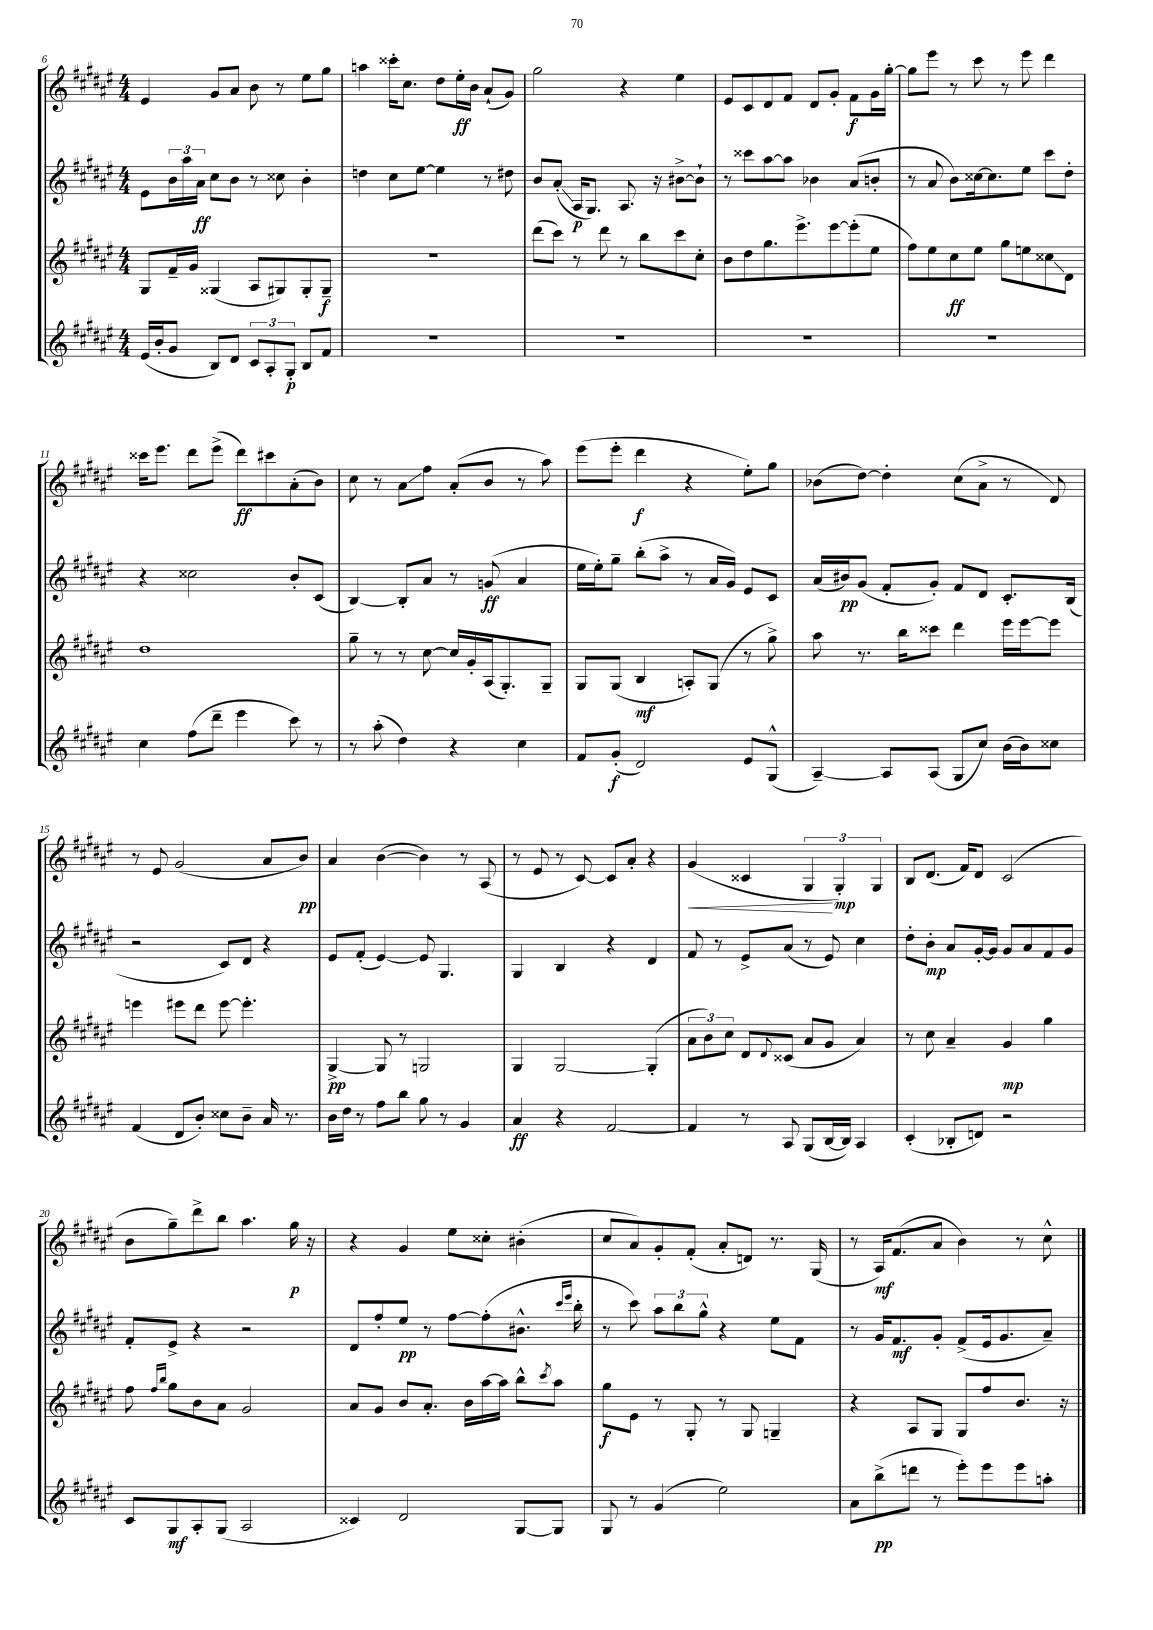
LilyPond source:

<<
\new StaffGroup <<
\new Staff = "s0" {
    \clef treble \key fis \major \numericTimeSignature \time 4/4
    eis'4 gis'8 ais'8 b'8 r8 eis''8 gis''8 |
    a''4 cisis'''16-. cis''8. dis''8 eis''16-.\ff b'16 ais'8-!( gis'8) |
    gis''2 r4 eis''4 |
    eis'8 cis'8 dis'8 fis'8 dis'8 gis'8-. fis'8\f gis'16 gis''16~-. |
    gis''8 eis'''8 r8 cis'''8 r8 eis'''8 dis'''4 |
    cisis'''16 eis'''8. dis'''8 eis'''8->( dis'''8\ff) cis'''8 ais'8-.( b'8) |
    cis''8 r8 ais'8\glissando fis''8 ais'8-.( b'8 r8 ais''8) |
    eis'''8( eis'''8-. dis'''4\f r4 eis''8-.) gis''8 |
    bes'8( dis''8~) dis''4-. cis''8( ais'8-> r8 dis'8) |
    r8 eis'8 gis'2( ais'8 b'8\pp) |
    ais'4 b'4~( b'4) r8 ais8( |
    r8 eis'8 r8 cis'8~) cis'8 ais'8-. r4 |
    gis'4\<( cisis'4 \tuplet 3/2 { gis4\! gis4-.\mp) gis4 } |
    b8 dis'8.( fis'16) dis'8 cis'2( |
    b'8 gis''8--) dis'''8-> b''8 ais''4. gis''16\p r16 |
    r4 gis'4 eis''8 cisis''8-. bis'4-.( |
    cis''8 ais'8) gis'8-. fis'8-.( ais'8-. d'8) r8. gis16( |
    r8 ais16\mf) fis'8.( ais'8 b'4) r8 cis''8-^ \bar "|." |
}
\new Staff = "s1" {
    \clef treble \key fis \major \numericTimeSignature \time 4/4
    eis'8 \tuplet 3/2 { b'16 ais''16 ais'16\ff } cis''8 b'8 r8 cisis''8 b'4-. |
    d''4 cis''8 eis''8~ eis''4 r8 dis''8 |
    b'8 ais'8-.\glissando( ais16\p gis8.) ais8. r16 bis'8~-> bis'8-! |
    r8 cisis'''8 ais''8~ ais''8 bes'4 ais'8( b'8-. |
    r8 ais'8 b'8) cisis''16~ cisis''8. eis''8 cis'''8 dis''8-. |
    r4 cisis''2 b'8-. cis'8( |
    b4~) b8-. ais'8 r8 g'8\ff( ais'4 |
    eis''16 eis''16-.) gis''8-- b''8-.( ais''8-> r8 ais'16 gis'16) eis'8 cis'8 |
    ais'16( bis'16\pp) gis'8( fis'8-. gis'8-.) fis'8 dis'8 cis'8.-. b16( |
    r2 cis'8) dis'8 r4 |
    eis'8 fis'8-.( eis'4~) eis'8 gis4. |
    gis4 b4 r4 dis'4 |
    fis'8 r8 eis'8-> ais'8( r8 eis'8) cis''4 |
    dis''8-. b'8-.\mp ais'8 gis'16~-. gis'16 gis'8 ais'8 fis'8 gis'8 |
    fis'8-. eis'8-> r4 r2 |
    dis'8 fis''8-. eis''8\pp r8 fis''8~ fis''8-.( bis'8.-^ \grace { cis'''16 eis'''16 } b''16-. |
    r8 cis'''8) \tuplet 3/2 { ais''8 b''8 gis''8-^ } r4 eis''8 fis'8 |
    r8 gis'16 fis'8.\mf gis'8-. fis'8->( eis'16 gis'8. ais'8--) \bar "|." |
}
\new Staff = "s2" {
    \clef treble \key fis \major \numericTimeSignature \time 4/4
    gis8 fis'16-- gis'16 gisis4( ais8 gis8) gis8-. gis8--\f |
    R1 |
    dis'''8( cis'''8) r8 dis'''8 r8 b''8 cis'''8 cis''8-. |
    b'8 dis''8 gis''8. eis'''8.-> eis'''8~ eis'''8-.( eis''8 |
    fis''8) eis''8 cis''8\ff eis''8 gis''8 e''8 cisis''8\glissando dis'8 |
    dis''1 |
    gis''8-- r8 r8 cis''8~ cis''16 gis'16-. ais16( gis8.-.) gis8-- |
    gis8 gis8( b4\mf a8-.) gis8( r8 gis''8->) |
    ais''8 r8. b''16 cisis'''8 dis'''4 eis'''16 eis'''16~ eis'''8 |
    e'''4 eis'''8 dis'''8 eis'''8~ eis'''4.-. |
    gis4~->\pp gis8 r8 g2 |
    gis4 gis2~ gis4-.( |
    \tuplet 3/2 { ais'8 b'8) cis''8 } dis'8 \appoggiatura { dis'8 } cisis'8( ais'8 gis'8 ais'4) |
    r8 cis''8 ais'4-- gis'4\mp gis''4 |
    fis''8 \grace { fis''16 b''16 } gis''8 b'8 ais'8 gis'2 |
    ais'8 gis'8 b'8 ais'8.-. b'16 ais''16~ ais''16 b''8-^ \acciaccatura { cis'''8 } ais''8 |
    gis''8\f eis'8 r8 gis8-. r8 gis8 g4-- |
    r4 ais8 gis8 gis8 fis''8 b'8. r16 \bar "|." |
}
\new Staff = "s3" {
    \clef treble \key fis \major \numericTimeSignature \time 4/4
    eis'16( b'16-. gis'8 b8) dis'8 \tuplet 3/2 { cis'8 ais8-. gis8-.\p } b8 fis'8 |
    R1 |
    R1 |
    R1 |
    R1 |
    cis''4 fis''8( dis'''8-- eis'''4 cis'''8) r8 |
    r8 ais''8-.( dis''4) r4 cis''4 |
    fis'8 gis'8-.\f( dis'2) eis'8 gis8-^( |
    ais4~--) ais8 ais8( gis8 cis''8) b'16( b'16) cisis''8 |
    fis'4( dis'8 b'8-.) cisis''8 b'8-- ais'16 r8. |
    b'16 dis''16 r8 fis''8 b''8 gis''8 r8 gis'4 |
    ais'4\ff r4 fis'2~ |
    fis'4 r8 ais8 gis8( b16~ b16) ais4 |
    cis'4-.( bes8-. d'8) r2 |
    cis'8 gis8\mf ais8-. gis8( ais2 |
    cisis'4) dis'2 gis8~ gis8 |
    gis8 r8 gis'4( eis''2) |
    ais'8 b''8->\pp( d'''8 r8 eis'''8-.) eis'''8 eis'''8 a''8-. \bar "|." |
}
>>
>>
\layout { \context { \Score currentBarNumber = #6 } }
